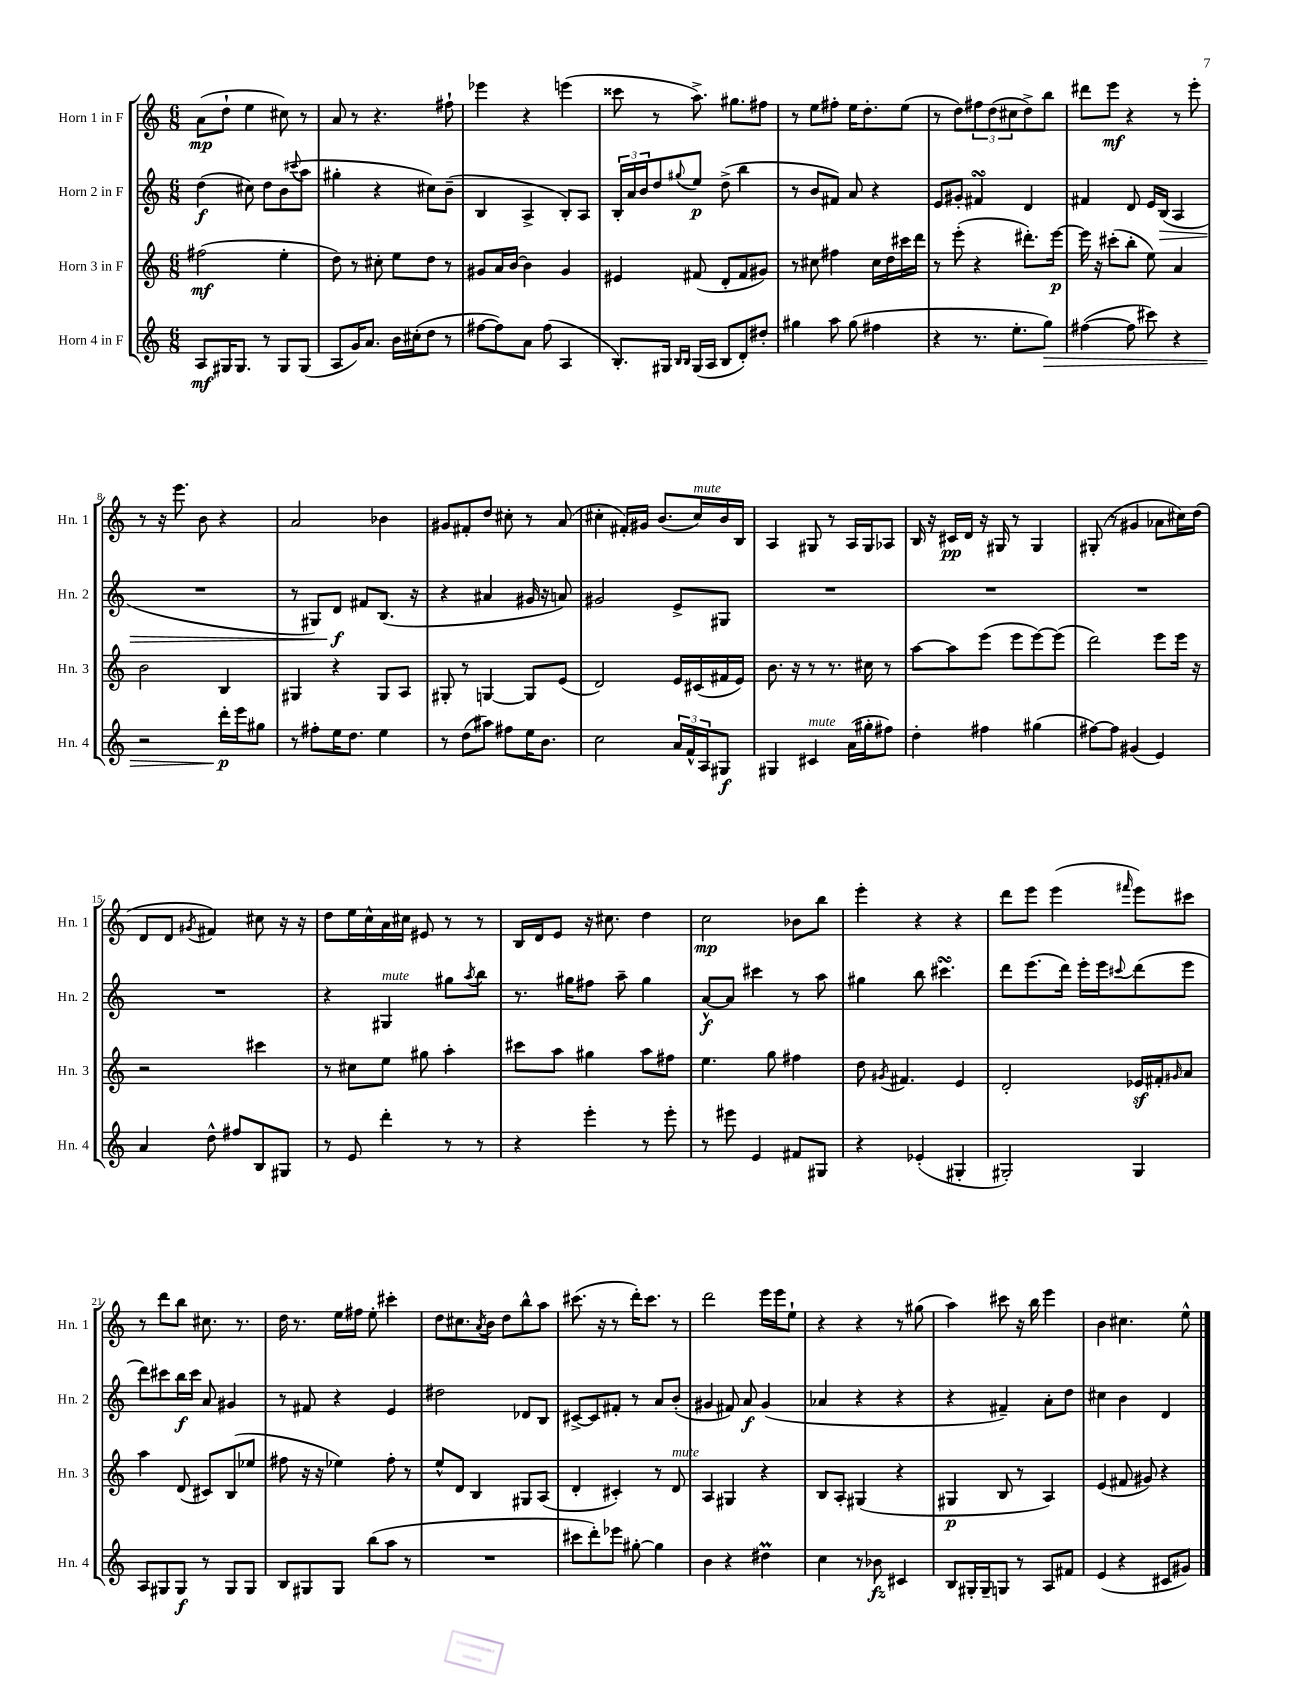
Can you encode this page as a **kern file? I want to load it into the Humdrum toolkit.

**kern	**kern	**kern	**kern
*staff4	*staff3	*staff2	*staff1
*clefG2	*clefG2	*clefG2	*clefG2
*k[]	*k[]	*k[]	*k[]
*M6/8	*M6/8	*M6/8	*M6/8
8A/L	(2ff#\	(4dd\	(8a\L
16G#/K	.	.	8dd`\J
8.G#/J	.	.	.
.	.	8cc#\)	4ee\
8r	.	8dd\L	.
8G#/L	4ee'\	(8b\	8cc#\)
.	.	8qqccc#/	.
(8G#/J	.	8aa\J	8r
=	=	=	=
8A/L	8dd\)	4gg#'\	8a/
16g/K)	8r	.	8r
8.a/J	.	.	.
.	8cc#'\	4r	4.r
16b\LL	8ee\L	.	.
(16cc#'\J	.	.	.
8dd\J	8dd\J	8cc#\L)	.
8r	8r	(8b~\J	8ff#`\
=	=	=	=
[8ff#\L	8g#/L	4B/	4eee-\
8ff#\])	16a/L	.	.
.	[16b/JJ	.	.
8a\J	4b\]	4A^/	4r
(8ff#\	.	.	.
4A/	4g#/	8B'/L)	(4eee\
.	.	8A/J	.
=	=	=	=
8.B'/L)	4e#/	24B'/LL	8ccc##\
.	.	24a/	.
.	.	24b/J	.
.	.	8dd/	8r
16G#/Jk	.	.	.
16qqB/LL	.	.	.
16qqB/JJ	.	8qqgg#/	.
(16G#/LL	(8f#/	8ee/J	8.aa^\)
16A/JJ	.	.	.
8B/L	8d'/L	(8dd^\	.
.	.	.	8.gg#\L
8d'/)	8f#/	4bb\	.
8dd#'/J	8g#/J)	.	8ff#\J
=	=	=	=
4gg#\	8r	8r	8r
.	8cc#\	8b/L	8ee\L
8aa\	4ff#\	8f#/J)	8ff#'\J
(8gg#\	.	8a/	16ee\LK
.	.	.	8.dd'\
4ff#\	16cc#\LL	4r	.
.	16dd\	.	.
.	16ccc#\	.	(8ee\J
.	16ddd\JJ	.	.
=	=	=	=
4r	8r	8e/L	8r
.	(8eee'\	8g#'/J	8dd\L)
8.r	4r	4f#/	12ff#\
.	.	.	(12dd\
.	.	.	12cc#\
8.ee'\L	.	.	.
.	8.ddd#'\L)	4d/	8dd^\)
8gg\J)	.	.	8bb\J
.	[16eee\Jk	.	.
=	=	=	=
([4ff#\	16eee\]	4f#/	8ddd#\L
.	16r	.	.
.	(8ccc#'\L	.	8eee\J
8ff#\]	8bb'\J	8d/	4r
8ccc#\)	8ee\)	16e/LL	.
.	.	(16B/JJ	.
4r	4a/	4A/	8r
.	.	.	8eee'\
=	=	=	=
2r	2b\	2.r	8r
.	.	.	16r
.	.	.	8.eee\
.	.	.	8b\
16ddd'\LL	4B/	.	4r
16eee\J	.	.	.
8gg#\J	.	.	.
=	=	=	=
8r	4G#/	8r	2a/
8ff#'\L	.	8G#/L)	.
16ee\K	4r	8d/J	.
8.dd\J	.	.	.
.	.	8f#/L	.
4ee\	8G#/L	(8.B/J	4b-\
.	8A/J	.	.
.	.	16r	.
=	=	=	=
8r	8G#'/	4r	8g#/L
(8dd\L	8r	.	8f#'/
8aa#\J)	[4G/	4a#/	8dd/J
8ff#\L	.	.	8cc#'\
16ee\K	8G/]L	16g#/	8r
8.b\J	.	16r	.
.	(8e/J	8a/)	(8a/
=	=	=	=
2cc\	2d/)	2g#/	4cc#'\
.	.	.	16f#'/LL)
.	.	.	16g#/JJ
.	.	.	(8.b/L
24a/LL	16e/LL	8e^/L	.
24f^^/	.	.	.
.	(16c#/	.	16cc#/L)
24A/J	.	.	.
8G#/J	16f#/	8G#/J	16b/
.	16e/JJ)	.	16B/JJ
=	=	=	=
4G#/	8.b\	2.r	4A/
.	16r	.	.
4c#/	8r	.	8G#/
.	8.r	.	8r
(16a\LL	.	.	16A/LL
16gg#'\J	16cc#\	.	16G#/J
8ff#\J)	8r	.	8A-/J
=	=	=	=
4dd'\	[8aa\L	2.r	16B/
.	.	.	16r
.	8aa\]	.	16c#/LL
.	.	.	16d/JJ
4ff#\	(8eee\J	.	16r
.	.	.	16G#/
.	8eee\L	.	8r
(4gg#\	[8eee\)	.	4G#/
.	(8eee\]J	.	.
=	=	=	=
[8ff#\L)	2ddd\)	2.r	(8G#'/
8ff#\]J	.	.	8r
(4g#/	.	.	4g#/
4e/)	8eee\L	.	8a-\L
.	16eee\Jk	.	16cc#\L)
.	16r	.	(16dd\JJ
=	=	=	=
4a/	2r	2.r	8d/L
.	.	.	8d/J
.	.	.	8qg#/
8dd^^\	.	.	4f#/)
8ff#/L	.	.	.
8B/	4ccc#\	.	8cc#\
8G#/J	.	.	16r
.	.	.	16r
=	=	=	=
8r	8r	4r	8dd\L
8e/	8cc#\L	.	16ee\L
.	.	.	16cc^^\
4ddd'\	8ee\J	4G#/	16a\
.	.	.	16cc#\JJ
.	8gg#\	.	8e#/
8r	4aa'\	8gg#\L	8r
.	.	8qaa/	.
8r	.	8bb\J	8r
=	=	=	=
4r	8ccc#\L	8.r	16B/LL
.	.	.	16d/J
.	8aa\J	.	8e/J
.	.	16gg#\LK	.
4eee'\	4gg#\	8ff#\J	16r
.	.	.	8.cc#\
.	.	8aa~\	.
8r	8aa\L	4gg#\	4dd\
8eee'\	8ff#\J	.	.
=	=	=	=
8r	4.ee\	[8a^^/L	2cc\
8eee#\	.	8a/]J	.
4e/	.	4ccc#\	.
.	8gg\	.	.
8f#/L	4ff#\	8r	8b-\L
8G#/J	.	8aa\	8bb\J
=	=	=	=
4r	8dd\	4gg#\	4eee'\
.	8qg#/	.	.
.	4.f#/	.	.
(4e-'/	.	8bb\	4r
.	.	4.ccc#\	.
4G#'/	4e/	.	4r
=	=	=	=
2G#'/)	2d'/	8ddd\L	8ddd\L
.	.	(8.eee\	8eee\J
.	.	.	(4eee\
.	.	16ddd\Jk)	.
.	.	16eee'\LL	.
.	.	16eee\J	.
.	.	8qqccc#/	16qqfff#/
4G#/	16e-/LL	(8ddd\	8eee\L)
.	16f#'/J	.	.
.	16qqg#/	.	.
.	8a/J	8eee\J	8ccc#\J
=	=	=	=
8A/L	4aa\	8ddd\L)	8r
8G#/	.	8ccc#\	8ddd\L
8G#/J	(8d/	16bb\L	8bb\J
.	.	16ccc#\JJ	.
8r	8c#/L)	8a/	8.cc#\
8G#/L	(8B/	4g#/	.
.	.	.	8.r
8G#/J	8ee-/J	.	.
=	=	=	=
8B/L	8ff#\	8r	16dd\
.	.	.	8.r
8G#/	16r	8f#/	.
.	16r	.	.
8G#/J	4ee-\)	4r	16ee\LL
.	.	.	16ff#\JJ
(8bb\L	.	.	8ee'\
8aa\J	8ff#'\	4e/	4ccc#'\
8r	8r	.	.
=	=	=	=
2.r	8ee^^/L	2dd#\	8dd\L
.	8d/J	.	8.cc#\
.	4B/	.	.
.	.	.	8qa/
.	.	.	16b\Jk
.	.	.	8dd\L
.	8G#/L	8d-/L	8bb^^\
.	(8A/J	8B/J	8aa\J
=	=	=	=
8ccc#\L	4d'/	[8c#^/L	(8.ccc#\
8ddd'\)	.	8c#/]	.
.	.	.	16r
8eee-\J	4c#'/)	8f#'/J	8r
[8gg#'\	.	8r	16ddd'\LK)
.	.	.	8.ccc#\J
4gg#\]	8r	8a/L	.
.	8d/	(8b'/J	8r
=	=	=	=
4b\	4A/	4g#/	2ddd\
4r	4G#/	8f#/)	.
.	.	8a/	.
4dd#\	4r	(4g#/	16eee\LL
.	.	.	16eee\J
.	.	.	8ee`\J
=	=	=	=
4cc\	8B/L	4a-/	4r
.	8A'/J	.	.
8r	(4G#/	4r	4r
8b-\	.	.	.
4c#/	4r	4r	8r
.	.	.	(8gg#\
=	=	=	=
8B/L	4G#/	4r	4aa\)
16G#'/L	.	.	.
16G#~/J	.	.	.
8G/J	8B/	4f#~/)	8ccc#\
8r	8r	.	16r
.	.	.	16bb\
8A/L	4A/)	8a'\L	4eee\
8f#/J	.	8dd\J	.
=	=	=	=
(4e/	(4e/	4cc#\	4b\
4r	8f#/	4b\	4.cc#\
.	8g#/)	.	.
8c#/L	4r	4d/	.
8g#/J)	.	.	8ee^^\
==	==	==	==
*-	*-	*-	*-
